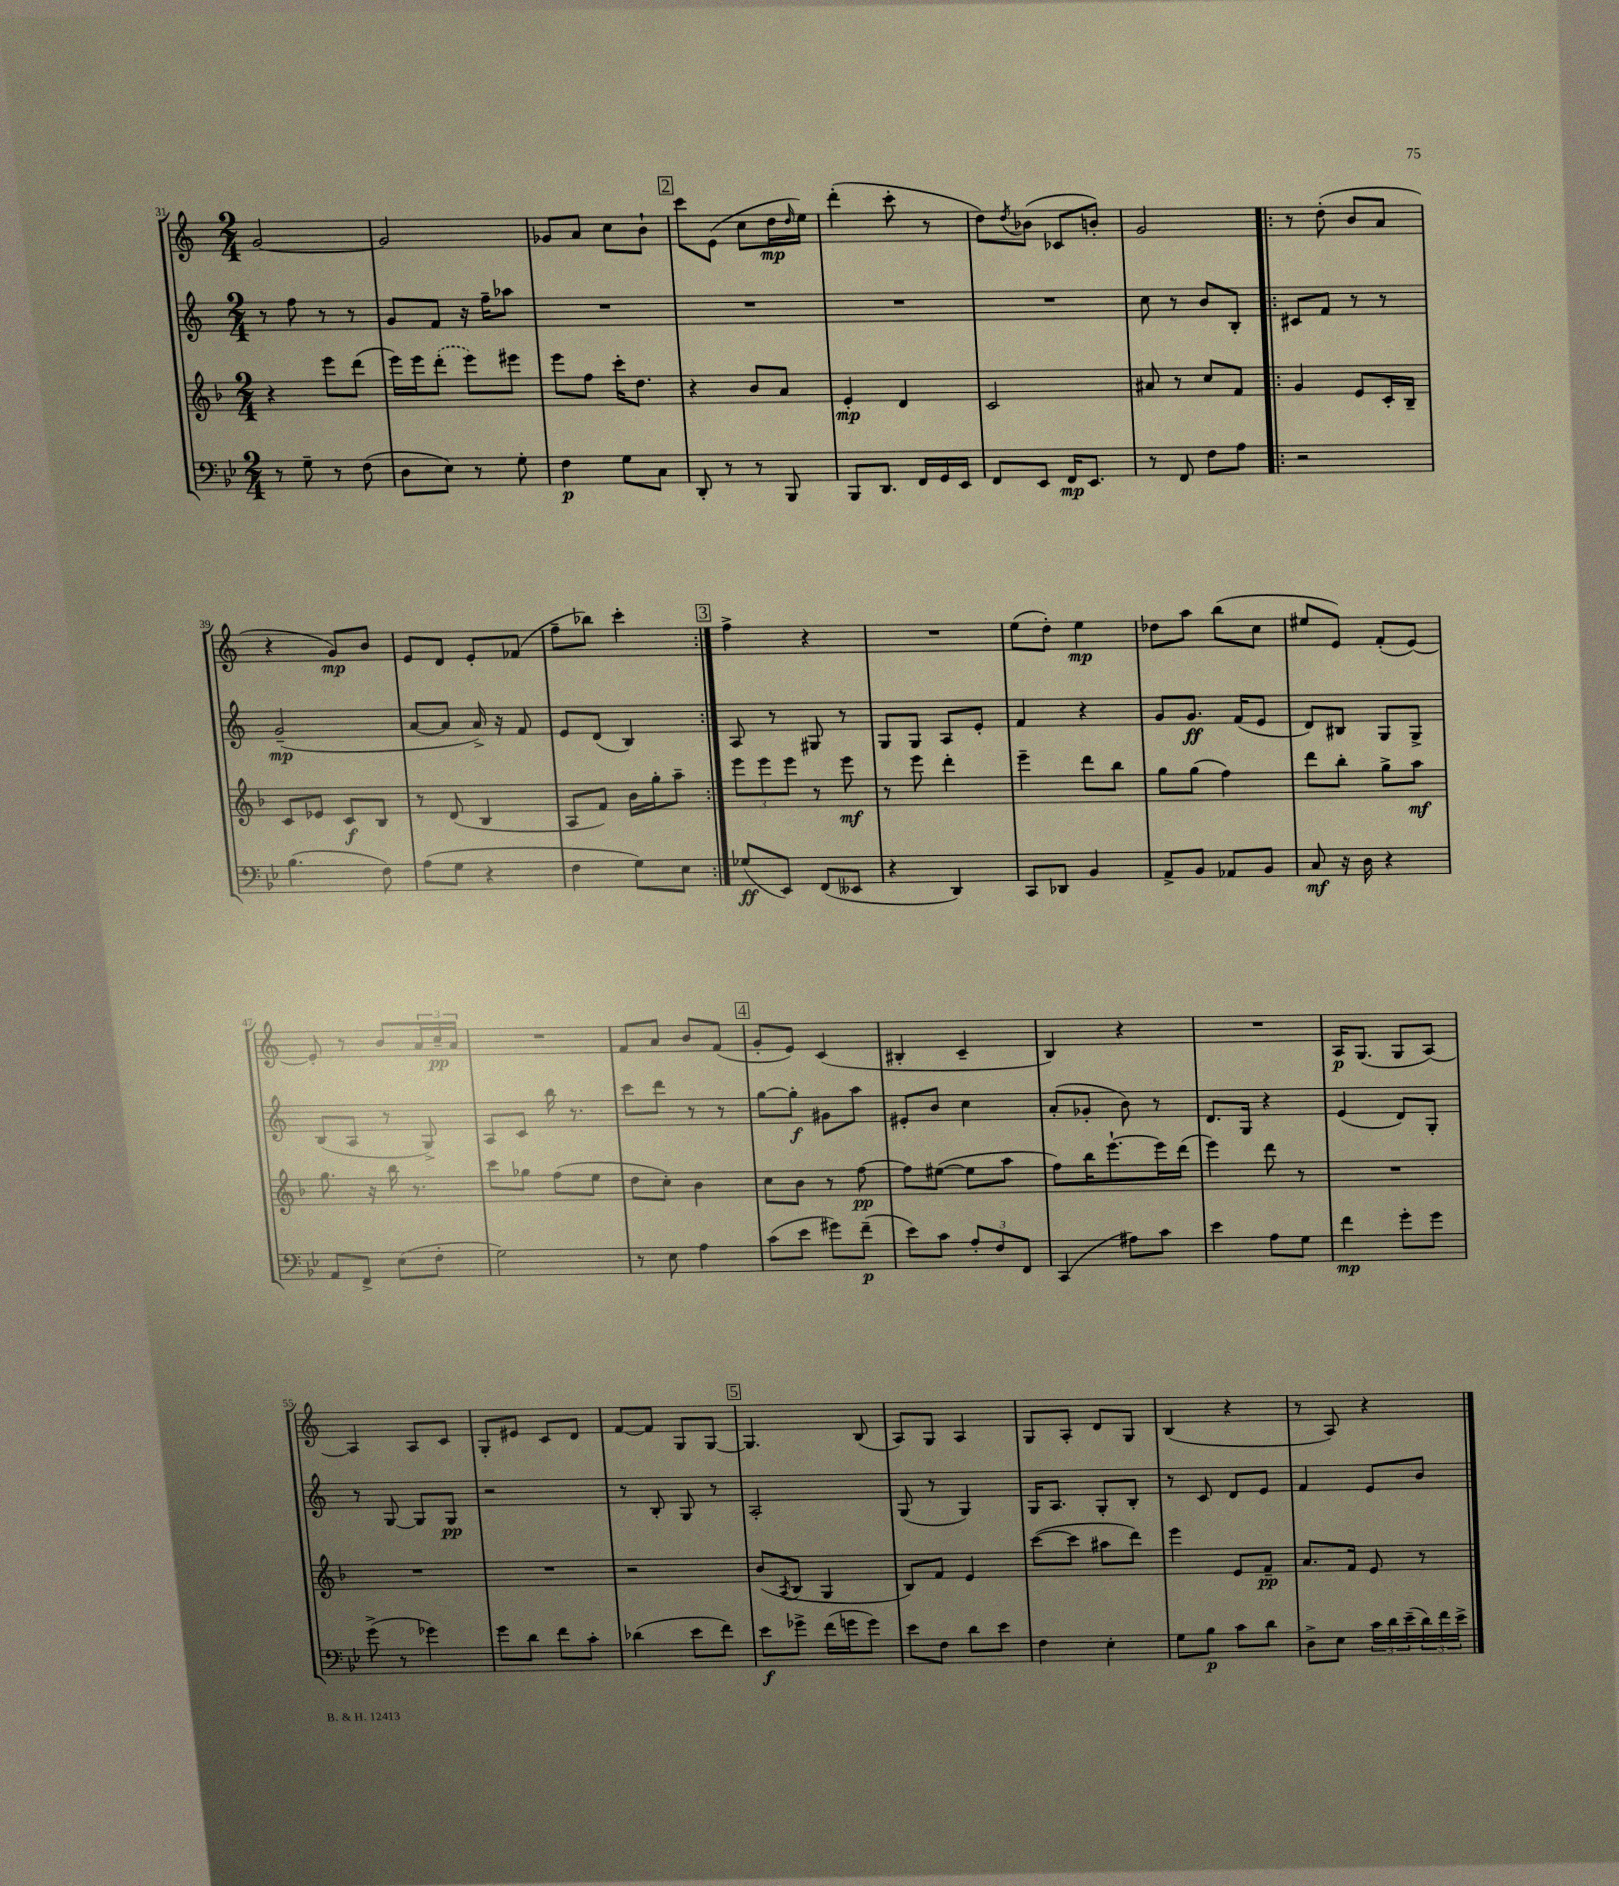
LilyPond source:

<<
\new StaffGroup <<
\new Staff = "s0" {
    \clef treble \key c \major \numericTimeSignature \time 2/4
    g'2~ |
    g'2 |
    ges'8 a'8 c''8 b'8-! |
    \mark \markup { \box "2" } c'''8 e'8( c''8 d''16\mp \grace { d''16 } e''16) |
    d'''4-.( c'''8-. r8 |
    d''8) \acciaccatura { d''8 } bes'8( ces'8 b'8-.) |
    g'2 |
    \repeat volta 2 { r8 d''8-.( b'8 a'8 |
    r4 g'8\mp) b'8 |
    e'8 d'8 e'8-. fes'8( |
    f''8-- bes''8) c'''4-. | }
    \mark \markup { \box "3" } f''4-> r4 |
    R2 |
    e''8( d''8-.) e''4\mp |
    des''8 a''8 b''8( c''8 |
    eis''8 e'8) f'8-.( e'8~) |
    e'8-. r8 b'8 \tuplet 3/2 { a'16 c''16--\pp a'16 } |
    R2 |
    f'8 a'8 b'8 f'8( |
    \mark \markup { \box "4" } g'8-. e'8) c'4( |
    bis4-. c'4-- |
    b4) r4 |
    R2 |
    a16\p g8.( g8 a8~) |
    a4 a8 c'8 |
    g8-. eis'8 c'8 d'8 |
    f'8~ f'8 g8 g8~ |
    \mark \markup { \box "5" } g4. b8( |
    a8) g8 a4 |
    g8 a8-. d'8 g8 |
    b4( r4 |
    r8 a8) r4 \bar "|." |
}
\new Staff = "s1" {
    \clef treble \key c \major \numericTimeSignature \time 2/4
    r8 f''8 r8 r8 |
    g'8 f'8 r16 f''16-- aes''8 |
    R2 |
    \mark \markup { \box "2" } R2 |
    R2 |
    R2 |
    c''8 r8 b'8 b8-. |
    \repeat volta 2 { cis'8 f'8 r8 r8 |
    g'2--\mp( |
    a'8~ a'8 a'16->) r16 f'8 |
    e'8 d'8( b4) | }
    \mark \markup { \box "3" } a8 r8 gis8 r8 |
    g8 g8 a8 e'8-. |
    f'4 r4 |
    g'8 g'8.\ff f'16( e'8 |
    d'8) bis8 g8 g8-> |
    b8( a8 r8 g8->) |
    a8 c'8 b''16 r8. |
    c'''8 d'''8 r8 r8 |
    \mark \markup { \box "4" } g''8~ g''8-.\f gis'8 a''8 |
    eis'8-. b'8 c''4 |
    a'8-.( ges'8-. b'8) r8 |
    d'8. g16 r4 |
    e'4( d'8) g8-. |
    r8 g8~ g8 g8\pp |
    r2 |
    r8 b8-. g8 r8 |
    \mark \markup { \box "5" } a2-. |
    g8( r8 g4) |
    g16 a8. g8-. b8-. |
    r8 c'8 d'8 e'8 |
    f'4 e'8 b'8 \bar "|." |
}
\new Staff = "s2" {
    \clef treble \key f \major \numericTimeSignature \time 2/4
    r4 e'''8 d'''8( |
    e'''16) e'''16 \once \slurDashed d'''8-.( e'''8) eis'''8 |
    e'''8 f''8 c'''16-. d''8. |
    \mark \markup { \box "2" } r4 bes'8 a'8 |
    e'4-.\mp d'4 |
    c'2 |
    ais'8 r8 c''8 f'8 |
    \repeat volta 2 { g'4 e'8 c'16-. bes16-- |
    c'8 ees'8 c'8\f bes8 |
    r8 d'8( bes4 |
    a8 f'8) bes'16 g''16-. a''8-- | }
    \mark \markup { \box "3" } \tuplet 3/2 { e'''8 e'''8 e'''8 } r8 e'''8\mf |
    r8 e'''8 d'''4-. |
    e'''4-- d'''8 bes''8 |
    g''8 g''8( f''4) |
    d'''8 bes''8-. g''8-> a''8\mf |
    g''8. r16 bes''16 r8. |
    c'''8 ges''8 f''8( e''8 |
    d''8 c''8-.) bes'4 |
    \mark \markup { \box "4" } c''8 bes'8 r8 f''8~\pp |
    f''8 eis''8~( eis''8 a''8 |
    f''8) bes''16 e'''8.~-! e'''16 d'''16( |
    e'''4) d'''8 r8 |
    R2 |
    R2 |
    R2 |
    r2 |
    \mark \markup { \box "5" } bes'8( \acciaccatura { a8 } bes8 g4 |
    bes8) f'8 e'4 |
    c'''8~( c'''8 ais''8 d'''8) |
    e'''4 e'8 f'8--\pp |
    a'8. f'16 e'8 r8 \bar "|." |
}
\new Staff = "s3" {
    \clef bass \key bes \major \numericTimeSignature \time 2/4
    r8 g8-- r8 f8( |
    d8 ees8) r8 g8-. |
    f4\p g8 c8 |
    \mark \markup { \box "2" } d,8-. r8 r8 bes,,8 |
    bes,,8 d,8. f,16 g,16 ees,16 |
    f,8 ees,8 f,16\mp ees,8. |
    r8 f,8 f8 a8 |
    \repeat volta 2 { r2 |
    bes4.( f8) |
    a8( g8 r4 |
    f4 g8) ees8 | }
    \mark \markup { \box "3" } ges8\ff( ees,8) f,8( eeses,8 |
    r4 d,4) |
    c,8 des,8 bes,4 |
    a,8-> bes,8 aes,8 bes,8 |
    c8\mf r16 d16 r4 |
    a,8 f,8-> ees8( f8-. |
    g2) |
    r8 ees8 a4 |
    \mark \markup { \box "4" } c'8( ees'8 gis'8) f'8--\p( |
    ees'8) c'8 \tuplet 3/2 { a8-. f8 f,8 } |
    c,4( ais8) c'8 |
    ees'4 a8 g8 |
    f'4\mp g'8-. g'8 |
    g'8->( r8 ges'4) |
    g'8 d'8 f'8 c'8-. |
    des'4( ees'8 f'8) |
    \mark \markup { \box "5" } ees'8\f ges'8-> f'16( g'16 g'8) |
    ees'8 f8 d'8 ees'8 |
    f4 ees4-. |
    g8 bes8\p c'8 d'8 |
    d8-> ees8 \tuplet 3/2 { c'16 d'16 ees'16--( } \tuplet 3/2 { d'16) f'16 ees'16-> } \bar "|." |
}
>>
>>
\layout { \context { \Score currentBarNumber = #31 } }
